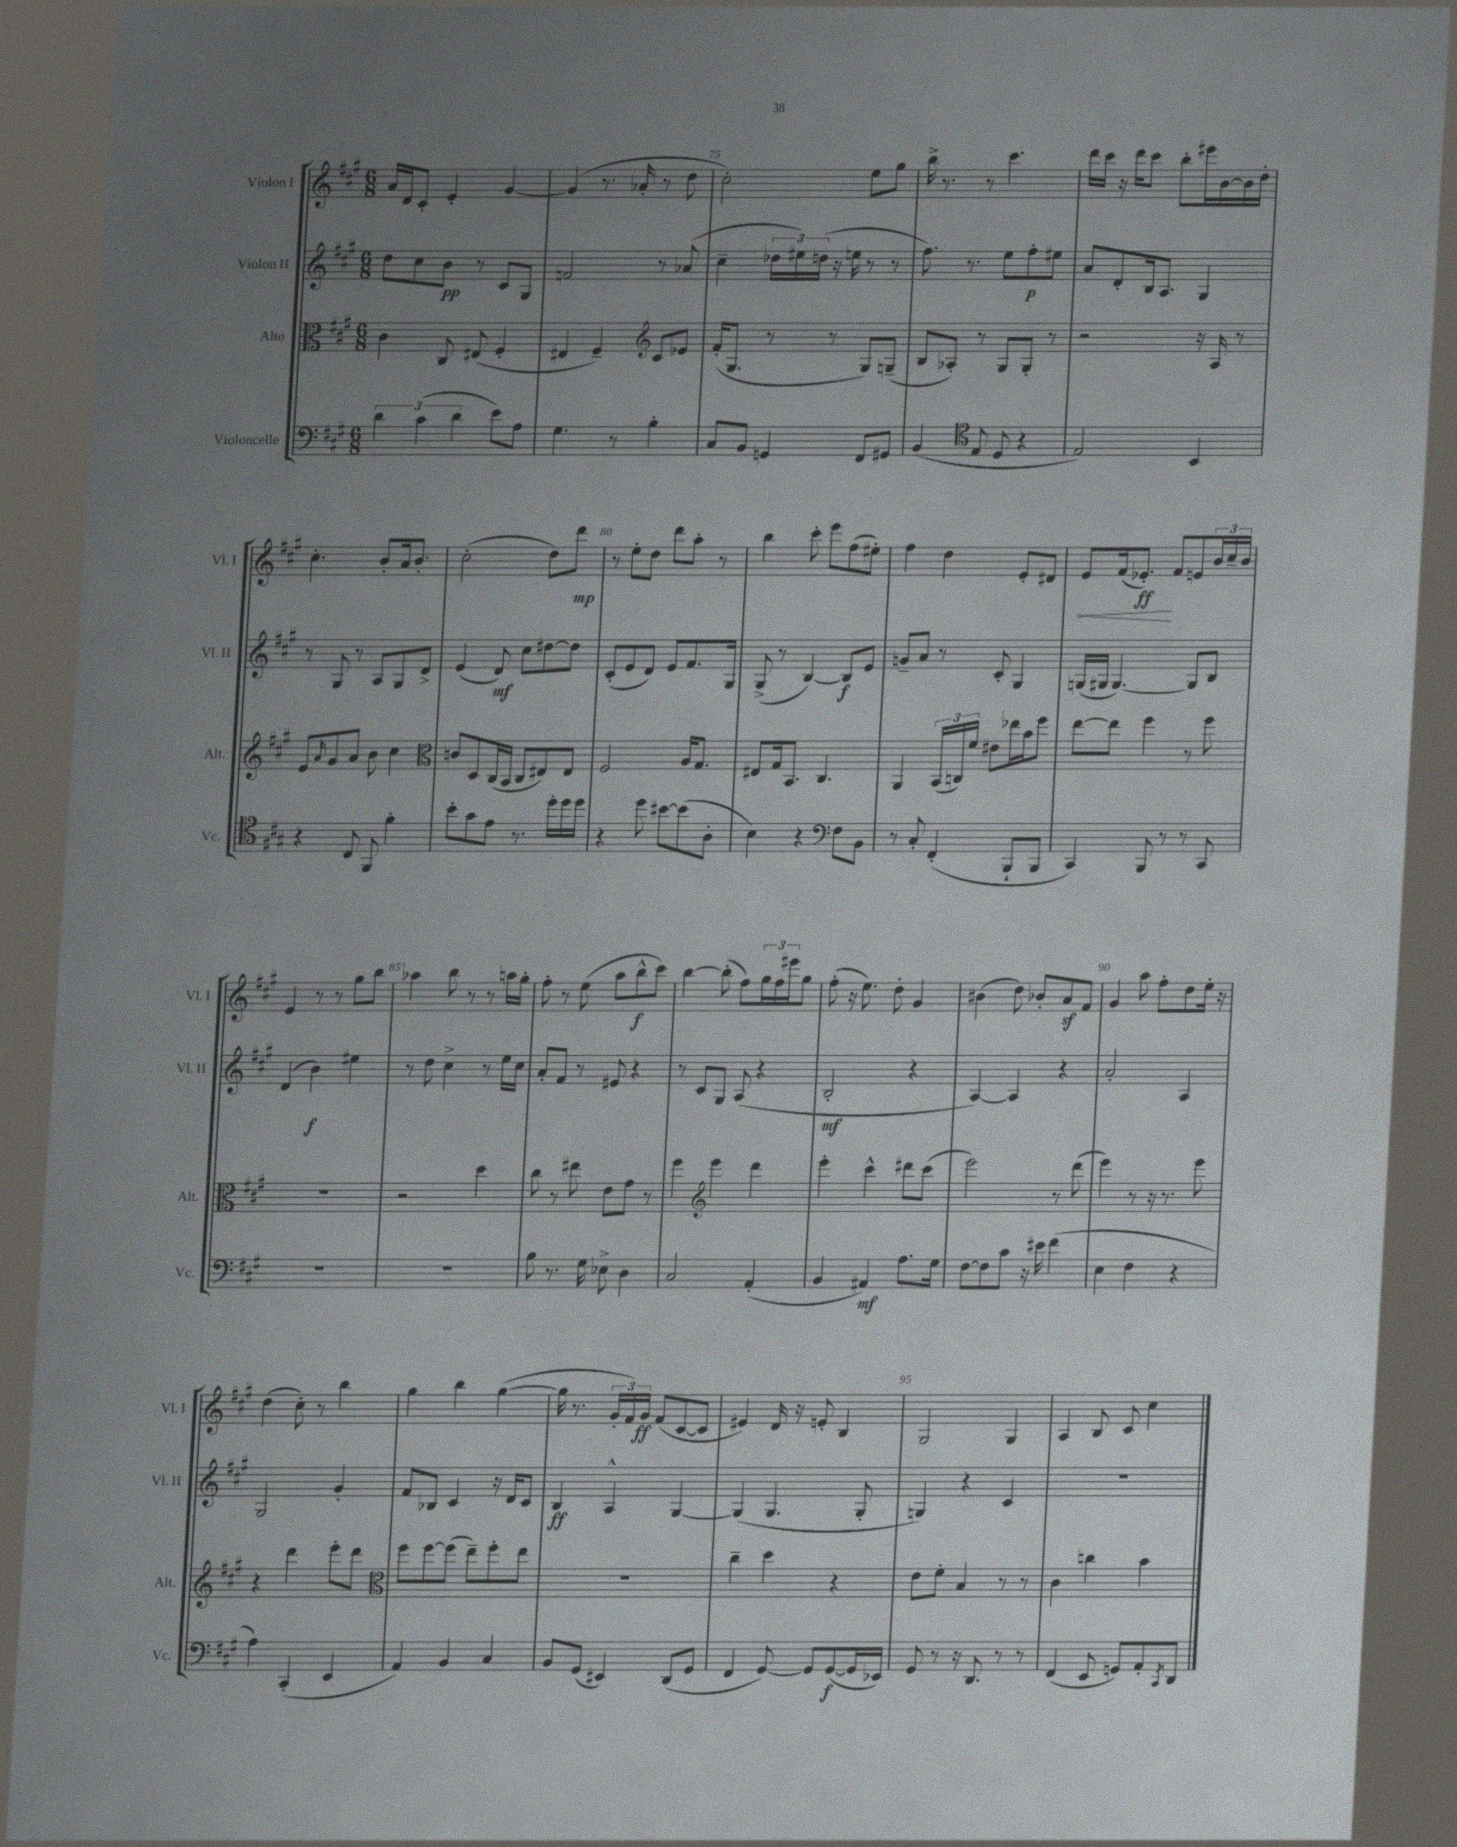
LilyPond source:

<<
\new StaffGroup <<
\new Staff = "s0" \with { instrumentName = "Violon I" shortInstrumentName = "Vl. I" } {
    \clef treble \key a \major \numericTimeSignature \time 6/8
    a'16 d'16 cis'8-. e'4-. gis'4~ |
    gis'4( r8. aes'16-. r8 d''8 |
    cis''2-.) e''8 gis''8 |
    b''16-> r8. r8 cis'''4. |
    d'''16 cis'''16 r16 d'''16 cis'''8 b''8-. eis'''16 b'16~ b'16 d''16-. |
    cis''4.-. b'8-. a'16 b'8.-. |
    cis''2-.( d''8) d'''8\mp |
    r8 e''8-. d''8 d'''8 a''8-. r8 |
    b''4 cis'''8-. e'''8 fis''8( eis''8-.) |
    fis''4 d''4 e'8-. dis'8 |
    \once \override Hairpin.circled-tip = ##t e'8\< fis'16( ees'8.-.\ff\!) fis'8 e'8 \tuplet 3/2 { b'16 cis''16-- b'16 } |
    e'4 r8 r8 gis''8 b''8 |
    aes''4 b''8 r8 r8 a''16 gis''16-. |
    fis''8-. r8 e''8( a''8 b''8-^\f cis'''8) |
    b''4~ b''8-.( fis''8) \tuplet 3/2 { gis''16 fis''16 eis'''16 } gis''8 |
    fis''8-.( r16 e''8.) d''8-. gis'4 |
    bis'4( d''8) bes'8-. a'8\sf fis'8 |
    gis'4 a''8 fis''8-. d''8 e''16-. r16 |
    d''4( cis''8-.) r8 b''4 |
    gis''4 b''4 gis''4~( |
    gis''16 r8. \tuplet 3/2 { gis'16-. fis'16) gis'16\ff } fis'8( cis'8~ cis'8 |
    eis'4) d'16 r16 e'8-. b4 |
    gis2 gis4 |
    a4 b8 cis'8 cis''4 \bar "|." |
}
\new Staff = "s1" \with { instrumentName = "Violon II" shortInstrumentName = "Vl. II" } {
    \clef treble \key a \major \numericTimeSignature \time 6/8
    d''8 cis''8 b'8\pp r8 cis'8 gis8 |
    f'2 r8 aes'8( |
    cis''4-- \tuplet 3/2 { des''16 eis''16) d''16( } r16 e''16 r8 r8 |
    fis''8.) r8. e''8 fis''8-.\p eis''8 |
    a'8 d'8-. b16 a8. gis4 |
    r8 gis8 r8 a8 gis8 d'8-> |
    e'4( d'8\mf) cis''8 dis''8~ dis''8 |
    cis'8-.( e'8 d'8) e'8 fis'8. gis16 |
    gis8->( r8 b4~) b8\f e'8 |
    g'8-- a'8 r8 cis'8-. gis4 |
    g16( gis16 gis4.~) gis8 b8 |
    d'4( b'4\f) eis''4 |
    r8 d''8 cis''4-> r8 e''16 cis''16 |
    a'8-. fis'8 r8 eis'8 r4 |
    r8 cis'8 gis8 a8( r4 |
    b2-.\mf r4 |
    a4~) a4 r4 |
    a'2-. a4 |
    gis2 gis'4-. |
    fis'8 bes8 cis'4 r16 d'16 cis'8 |
    b4\ff a4-^ gis4~ |
    gis4( gis4. gis8-. |
    g4) r4 cis'4 |
    R2. \bar "|." |
}
\new Staff = "s2" \with { instrumentName = "Alto" shortInstrumentName = "Alt." } {
    \clef alto \key a \major \numericTimeSignature \time 6/8
    cis'4 cis8 eis8( fis4-. |
    eis4 fis4--) \clef treble cis'8 ees'8 |
    fis'16-.( gis8. r8 r8 gis8) g8--( |
    b8 aes8-.) r8 gis8 gis8-. r8 |
    r2 r16 a16 r8 |
    e'8 \grace { a'16 } gis'8 a'8 b'8 cis''4 |
    \clef alto c'8 d8 cis16( b,16 cis8 eis8) eis8 |
    fis2 a16 gis8. |
    eis8 gis16 b,8. cis4. |
    a,4 \tuplet 3/2 { b,16( c16) fis'16 } eis'8 ees''16 b'16 fis''8 |
    e''8~ e''8 fis''4 r8 fis''8 |
    R2. |
    r2 d''4 |
    cis''8 r8 eis''8 e'8 gis'8 r8 |
    fis''4 \clef treble e'''4 d'''4 |
    e'''4-. cis'''4-^ dis'''8 cis'''8( |
    e'''2) r8 d'''8( |
    e'''4) r8 r16 r8. e'''8 |
    r4 d'''4 e'''8-. d'''8 |
    \clef alto fis''8 fis''8~ fis''8( e''8--) fis''8-. e''8 |
    R2. |
    cis''4-- d''4 r4 |
    e'8 fis'8-. b4 r8 r8 |
    cis'4 c''4 b'4 \bar "|." |
}
\new Staff = "s3" \with { instrumentName = "Violoncelle" shortInstrumentName = "Vc." } {
    \clef bass \key a \major \numericTimeSignature \time 6/8
    \tuplet 3/2 { d'4 cis'4( d'4 } e'8) a8 |
    gis4. r8 b4-. |
    cis8 b,8 g,4 fis,8 gis,8 |
    b,4( \clef tenor e8 d8 r4 |
    e2) b,4 |
    r4 cis8 fis,8 fis'4-. |
    b'8-. gis'8 e'8 r8. d''16-. d''16 d''16 |
    r4 d''8 bis'8~ bis'8( a8-. |
    b4) r4 \clef bass fis8 b,8 |
    r8 cis8-. fis,4-.( b,,8-! b,,8 |
    cis,4) b,,8 r8 r8 cis,8 |
    R2. |
    R2. |
    b8 r8. gis16 ees8-> d4 |
    cis2 a,4-.( |
    b,4 ais,4\mf) a8. gis16 |
    fis8~ fis8 cis'8 r16 eis'16 fis'4( |
    e4 fis4 r4 |
    a4) cis,4-.( e,4 |
    a,4) b,4 cis4 |
    b,8 gis,8( eis,4) d,8( gis,8 |
    fis,4 gis,8~) gis,8 gis,8~\f( gis,16 ees,16) |
    gis,8 r8 r16 d,8. r8 r8 |
    fis,4( e,8 g,8) a,8-. \acciaccatura { cis,8 } d,8 \bar "|." |
}
>>
>>
\layout { \context { \Score currentBarNumber = #73 \override BarNumber.break-visibility = ##(#f #t #t) barNumberVisibility = #(every-nth-bar-number-visible 5) } }
